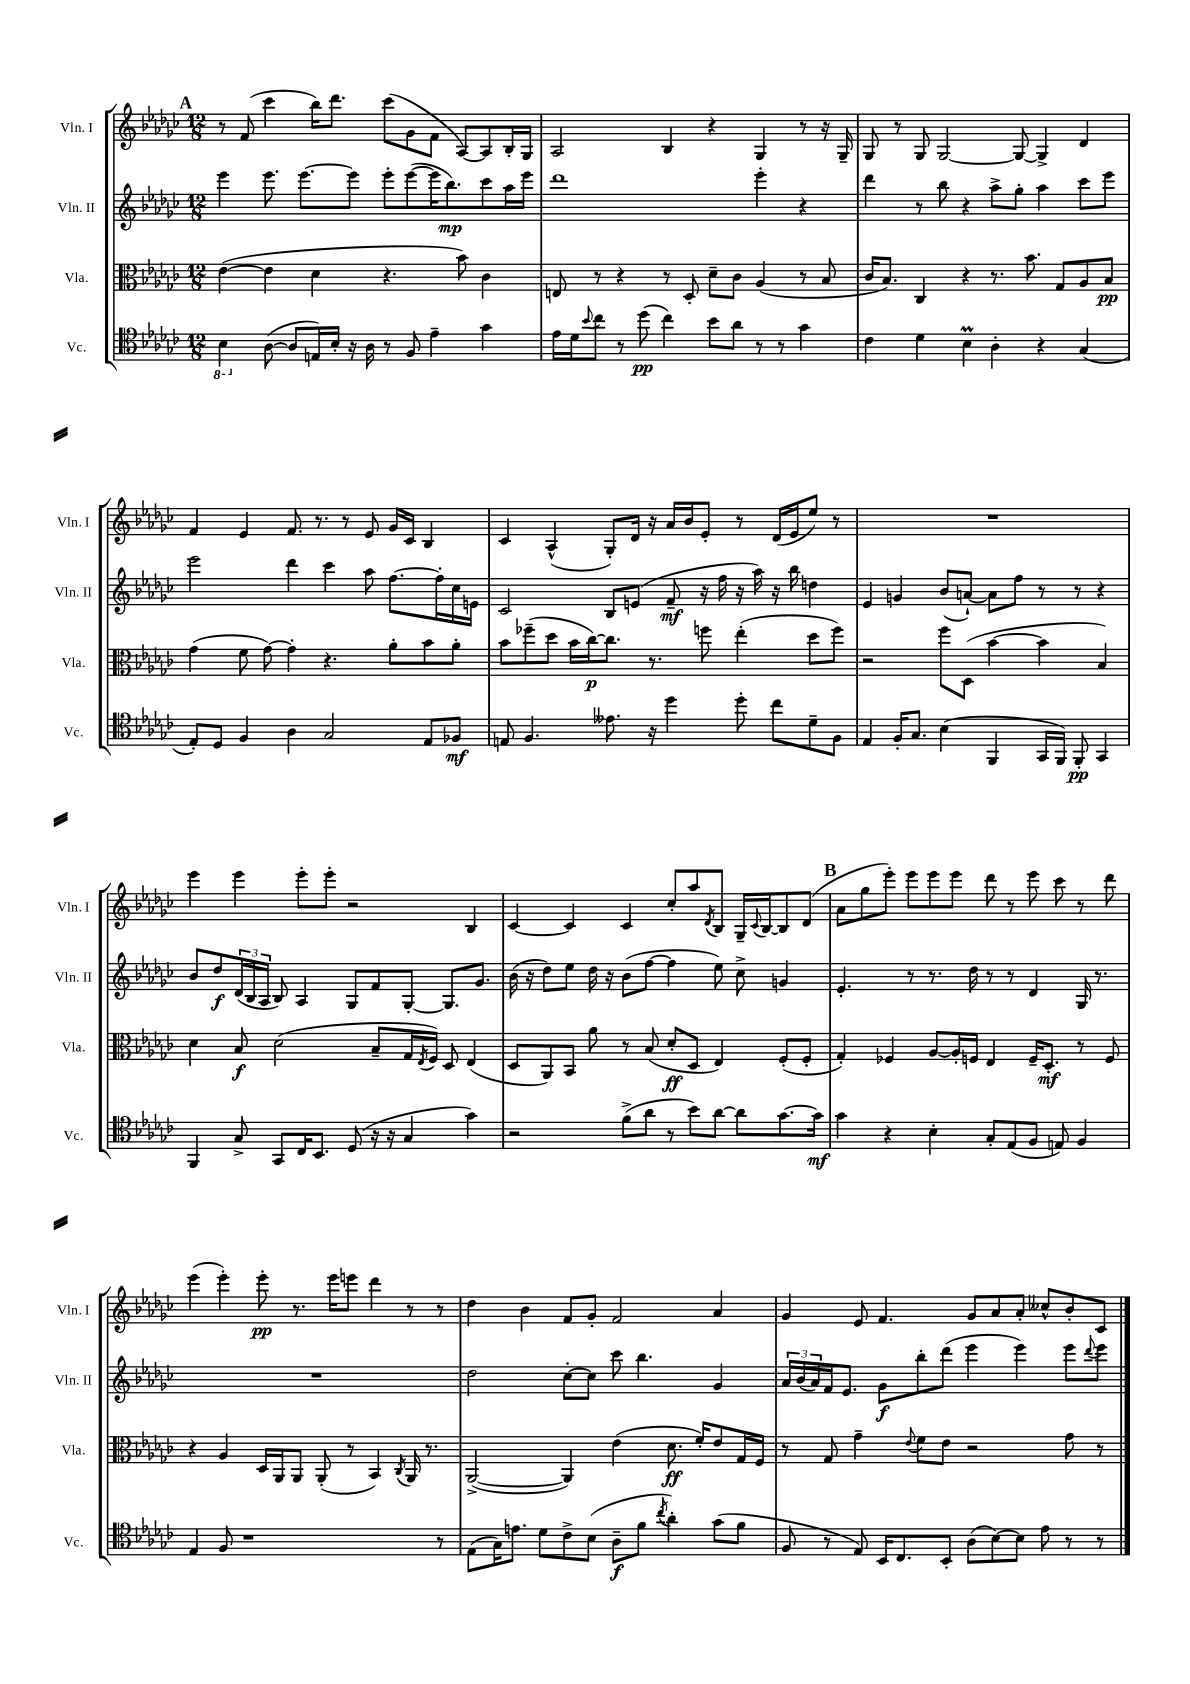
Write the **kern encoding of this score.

**kern	**kern	**kern	**kern
*staff4	*staff3	*staff2	*staff1
*clefC4	*clefC3	*clefG2	*clefG2
*k[b-e-a-d-g-c-]	*k[b-e-a-d-g-c-]	*k[b-e-a-d-g-c-]	*k[b-e-a-d-g-c-]
*M12/8	*M12/8	*M12/8	*M12/8
4BB-	([4e-	4eee-	8r
.	.	.	(8f
([8A-	4e-]	8.eee-	4ccc-
8A-]	.	.	.
.	.	[8.eee-	.
16E)	4d-	.	16bb-)
16B-'	.	.	8.ddd-
16r	.	8eee-]	.
16A-	.	.	.
8r	4.r	8eee-'	(8ccc-
8F	.	([8eee-	8g-
4e-~	.	16eee-]	8f
.	.	8.bb-)	.
.	8b-)	.	[8A-)
4g-	4c-	8ccc-	8A-]
.	.	16aa-	16B-'
.	.	16eee-	16G-
=	=	=	=
16e-	8E	1ddd-	2A-
16d-	.	.	.
8qqb-	.	.	.
8cc-	8r	.	.
8r	4r	.	.
(8dd-	.	.	.
4cc-)	8r	.	4B-
.	8D-'	.	.
8b-	8d-~	.	4r
8a-	8c-	.	.
8r	(4A-	4eee-'	4G-
8r	.	.	.
4g-	8r	4r	8r
.	8B-	.	16r
.	.	.	16G-~
=	=	=	=
4c-	16c-	4ddd-	8G-
.	8.B-)	.	.
.	.	.	8r
4d-	4C-	8r	8G-
.	.	8bb-	[2G-
4B-	4r	4r	.
4A-'	8.r	8aa-^	.
.	.	8gg-'	8G-_
.	8.b-	.	.
4r	.	4aa-	4G-^]
.	8G-	.	.
(4G-	8A-	8ccc-	4d-
.	8B-	8eee-	.
=	=	=	=
8E-')	(4g-	2eee-	4f
8D-	.	.	.
4F	8f	.	4e-
.	[8g-)	.	.
4A-	4g-']	4ddd-	8.f
.	.	.	8.r
2G-	4.r	4ccc-	.
.	.	.	8r
.	.	8aa-	8e-
.	8a-'	[8.ff	16g-
.	.	.	16c-
8E-	8b-	.	4B-
.	.	16ff']	.
8F-	8a-'	16cc-	.
.	.	16e	.
=	=	=	=
8E	8b-	2c-	4c-
4.F	(8ff-~	.	.
.	8dd-	.	(4A-^^
.	16b-	.	.
.	[16cc-)	.	.
8.e--	8.cc-]	8B-	8G-')
.	.	(8e	16d-
16r	8.r	.	16r
4dd-	.	8f~	16a-
.	.	.	16b-
.	8ff	16r	8e-'
.	.	16ff	.
8dd-'	(4ee-'	16r	8r
.	.	16aa-)	.
8cc-	.	16r	(16d-
.	.	16bb-	16e-
8d-~	8dd-	4dd	8ee-)
8F	8ff)	.	8r
=	=	=	=
4E-	2r	4e-	1.r
16F'	.	4g	.
8.G-	.	.	.
(4B-	8ff	(8b-	.
.	(8D-	[8a`)	.
4FF	[4b-	8a]	.
.	.	8ff	.
16GG-	4b-]	8r	.
16FF)	.	.	.
8FF'	.	8r	.
4GG-	4B-)	4r	.
=	=	=	=
4FF	4d-	8b-	4eee-
.	.	8dd-	.
8G-^	8B-	(24d-	4eee-
.	.	24B-	.
.	.	24A-	.
8GG-	(2d-	8B-)	.
16C-	.	4A-	8eee-'
8.BB-	.	.	.
.	.	.	8eee-'
(8D-	.	8G-	2r
16r	8B-~	8f	.
16r	.	.	.
4G-	16G-	[8G-'	.
.	8qE-	.	.
.	16F)	.	.
.	8D-	8.G-]	.
4g-)	(4E-	.	4B-
.	.	8.g-	.
=	=	=	=
2r	8D-	(16b-	[4c-
.	.	16r	.
.	8AA-)	8dd-)	.
.	8BB-	8ee-	4c-]
.	8a-	16dd-	.
.	.	16r	.
(8f^	8r	(8b-	4c-
8a-	(8B-	[8ff	.
8r	8d-'	4ff]	8cc-'
8b-)	8D-	.	8aa-
.	.	.	8qd-
[8a-	4E-)	8ee-)	8B-
8a-]	.	8cc-^	16G-~
.	.	.	8qqc-
.	.	.	[16B-
[8.g-	(8F'	4g	8B-]
.	8F'	.	(8d-
16g-]	.	.	.
=	=	=	=
4g-	4G-')	4.e-'	8a-
.	.	.	8gg-
4r	4F-	.	8eee-')
.	.	8r	8eee-
4B-'	[8A-	8.r	8eee-
.	16A-']	.	8eee-
.	16F	16dd-	.
8G-'	4E-	8r	8ddd-
(8E-	.	8r	8r
8F	16F~	4d-	8eee-
.	8.D-'	.	.
8E)	.	.	8ccc-
4F	8r	16G-	8r
.	.	8.r	.
.	8F	.	8ddd-
=	=	=	=
4E-	4r	1.r	(4eee-
8F	4A-	.	4eee-')
1r	.	.	.
.	16D-	.	8eee-'
.	16AA-	.	.
.	8AA-	.	8.r
.	(8AA-'	.	.
.	.	.	16eee-
.	8r	.	8eee
.	4BB-)	.	4ddd-
.	8qC-	.	.
.	16AA-	.	8r
.	8.r	.	.
8r	.	.	8r
=	=	=	=
(8E-	([2AA-^	2dd-	4dd-
16G-)	.	.	.
8.e	.	.	.
.	.	.	4b-
8d-	.	.	.
8c-^	4AA-])	[8cc-'	8f
(8B-	.	8cc-]	8g-'
8A-~	(4e-	8ccc-	2f
8f	.	4.bb-	.
8qcc-	.	.	.
4a-')	8.d-	.	.
.	16f')	.	.
(8g-	8e-	4g-	4a-
8f	16G-	.	.
.	16F	.	.
=	=	=	=
8F	8r	24a-	4g-
.	.	(24b-	.
.	.	24a-)	.
8r	8G-	16f	.
.	.	8.e-	.
8E-)	4g-~	.	8e-
16BB-	.	8g-	4.f
8.C-	.	.	.
.	8qqe-	.	.
.	8f	8bb-'	.
8BB-'	8e-	(8ddd-	.
(8A-	2r	4eee-	8g-
[8B-)	.	.	8a-
8B-]	.	4eee-)	8a-'
8e-	.	.	8cc--^^
8r	8g-	8eee-	8b-'
.	.	8qqddd-	.
8r	8r	8eee-	8c-
==	==	==	==
*-	*-	*-	*-
